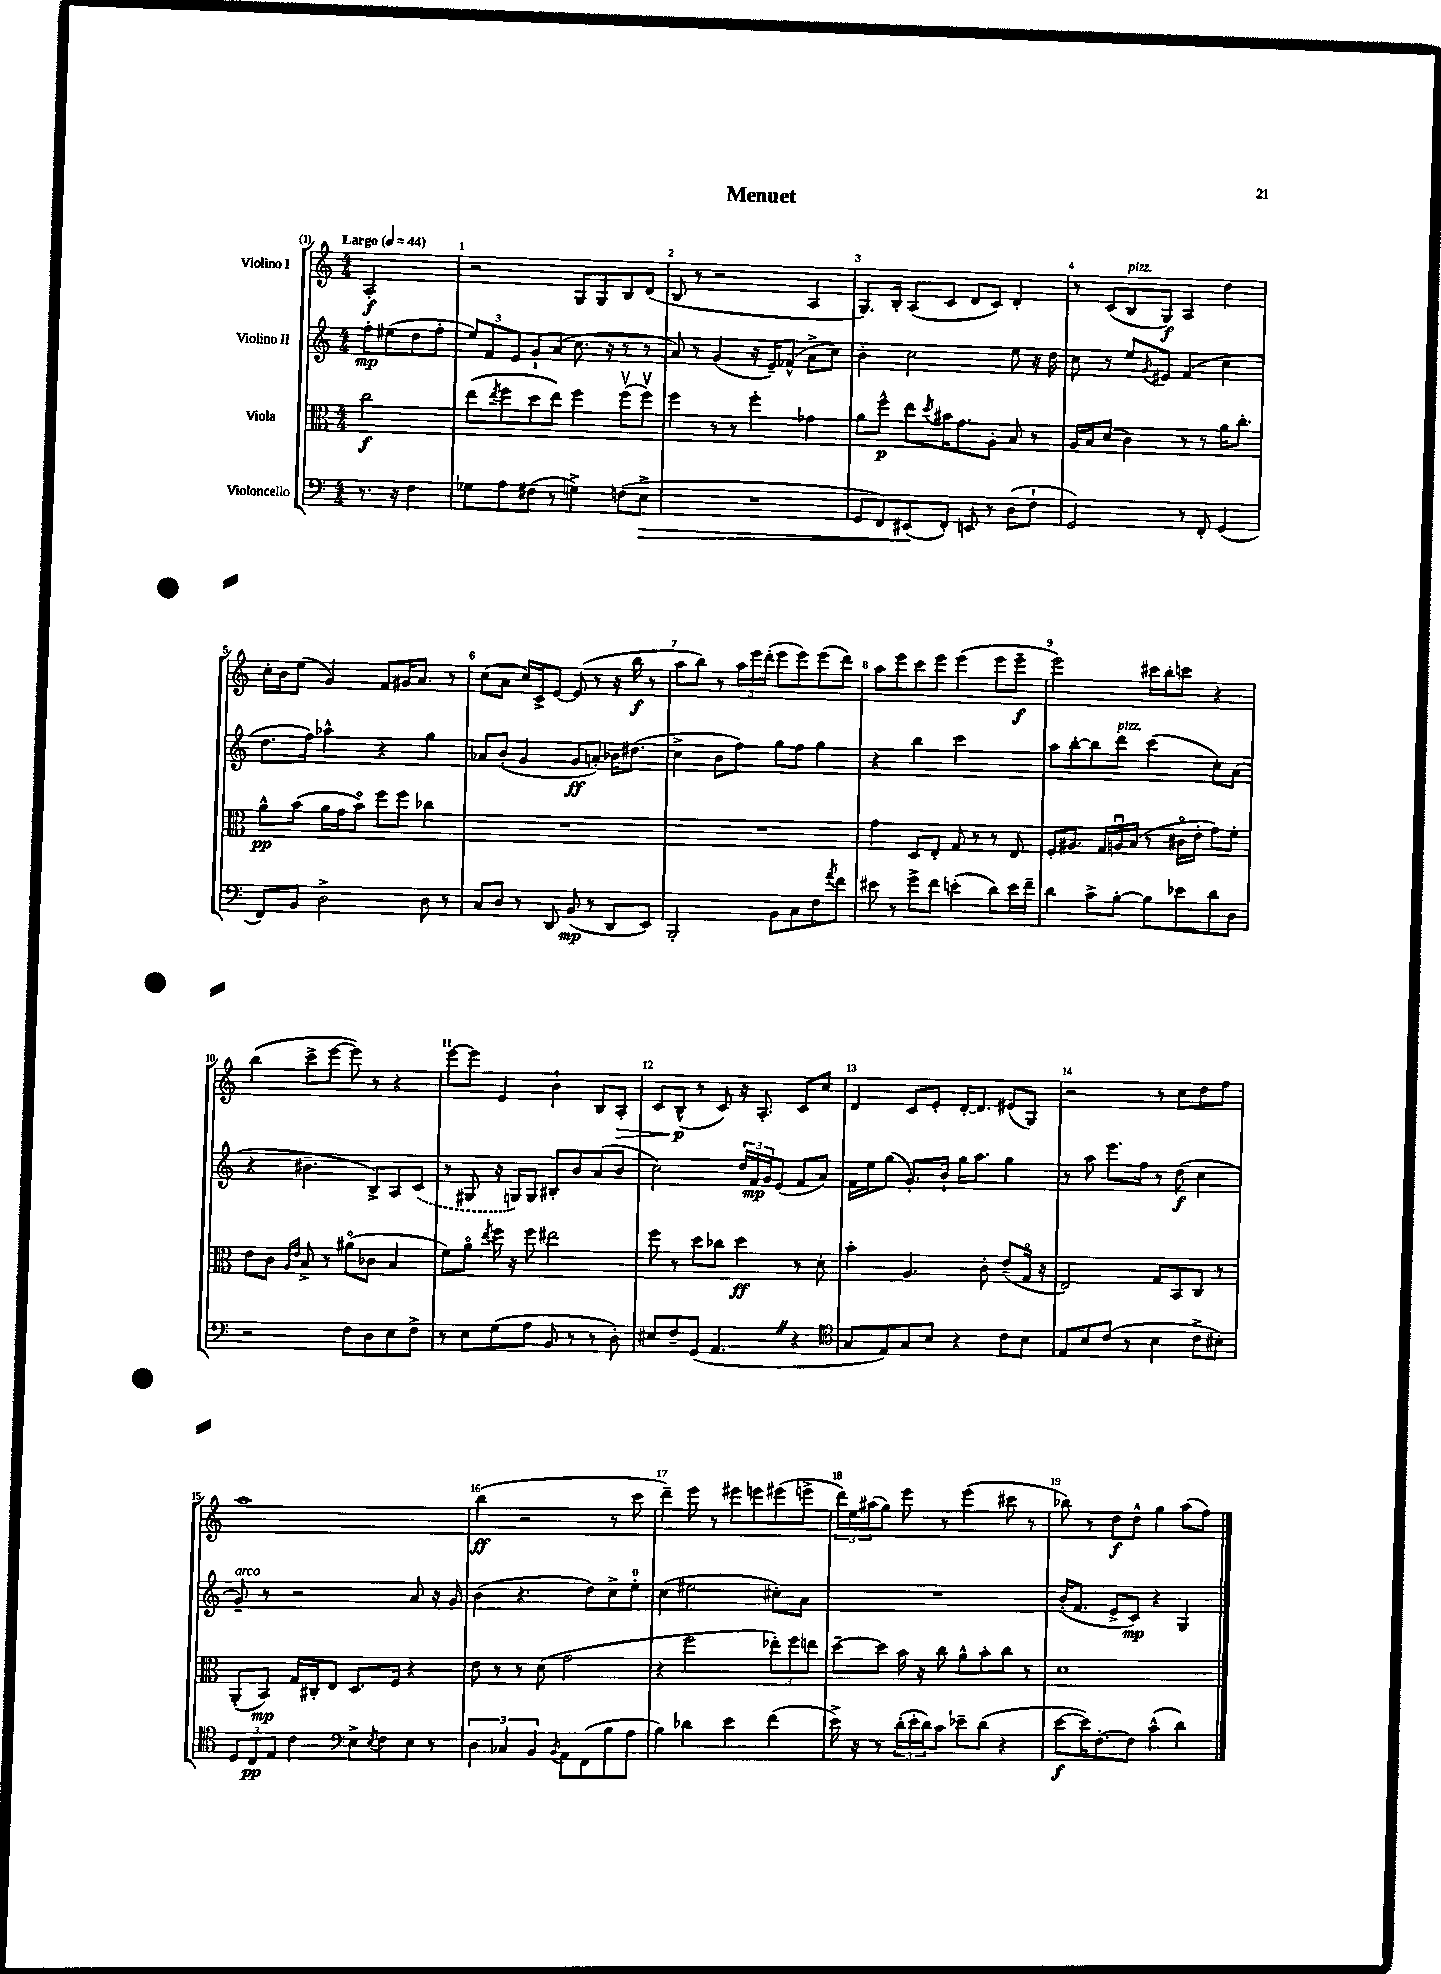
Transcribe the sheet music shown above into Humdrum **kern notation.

**kern	**kern	**kern	**kern
*staff4	*staff3	*staff2	*staff1
*clefF4	*clefC3	*clefG2	*clefG2
*k[]	*k[]	*k[]	*k[]
*M4/4	*M4/4	*M4/4	*M4/4
*MM44	*MM44	*MM44	*MM44
8.r	2cc	8ff'	2A'
.	.	(8ee#	.
16r	.	.	.
4F	.	8dd	.
.	.	8ff'	.
=	=	=	=
8G-	(8ee	12ee)	2r
.	.	12f	.
.	8qee	.	.
8A	8ff	.	.
.	.	12e	.
(8F#	8dd	8g`	.
8r	8ee)	(8a	.
4G^)	4ff	8.cc	8G
.	.	.	8G
.	.	16r	.
(8F	(8ffv	8r	8B
8E^	8ffv)	8r	(8d
=	=	=	=
1r	4ff	8a)	8B
.	.	8r	8r
.	8r	(4g	2r
.	8r	.	.
.	4ff'	16r	.
.	.	16e~)	.
.	.	(8f-^^	.
.	4g-	8a^	4A
.	.	8cc)	.
=	=	=	=
8GG	8a	4b'	8.G)
8FF)	8ff^^	.	.
.	.	.	16B'
(8EE#	8ee	2cc	(8A
.	8qdd	.	.
8FF')	16b#	.	8c
.	8.g	.	.
8EE	.	.	8d
8r	8A'	.	8c)
(8D	8B	8ee	4d'
8F`	8r	16r	.
.	.	16dd	.
=	=	=	=
2GG)	16A	8cc	8r
.	16B	.	.
.	(8d	8r	(8c
.	4c)	8ee	8B
.	.	8qg	.
.	.	8e#	8G)
8r	8r	(4f	4A
8FF'	8r	.	.
(4GG	16a	4cc	4dd
.	8.cc'	.	.
=	=	=	=
8FF)	8a^^	8.dd	16cc'
.	.	.	16b
8BB	(8b	.	(8ee
.	.	16ff)	.
2D^	16a	4aa-^^	4g)
.	16g	.	.
.	8bo)	.	.
.	8ff	4r	8f
.	8ff	.	16g#
.	.	.	8.a
8D	4cc-	4gg	.
8r	.	.	8r
=	=	=	=
8C	1r	8a-	(8cc
8D	.	(8b'	8a
8r	.	4g	16cc)
.	.	.	16c^
8DD	.	.	[8e
(8BB	.	8g	(8e]
8r	.	8a')	8r
8DD	.	16b-	16r
.	.	(8.dd#	16bb
8EE)	.	.	8r
=	=	=	=
2BBB'	1r	4cc^	8aa
.	.	.	8bb)
.	.	8b	8r
.	.	8ff)	24aa
.	.	.	24eee
.	.	.	(24ddd'
8BB	.	8gg	8eee
8C	.	8ff	8eee)
8F	.	4gg	(8eee
8qa	.	.	.
8f	.	.	8ddd)
=	=	=	=
8e#	4g	4r	8aa
8r	.	.	8eee
8g^	8D	4bb	8ccc
8f	8E'	.	8eee
(4e'	8G	2ccc	(4eee
.	8r	.	.
8d)	8r	.	8eee
16e	8E	.	8eee~
16f~	.	.	.
=	=	=	=
4d	8F'	8aa	2eee)
.	8.A#	[8bb'	.
8c^	.	8bb]	.
.	16G	.	.
[8B'	16Au	8ddd	.
.	(16B	.	.
8B]	8r	(4ccc	16ccc#
.	.	.	16bb'
8e-	16c#o	.	8ccc
.	16e'	.	.
8d	8g)	8cc')	4r
8D	8f'	(8a	.
=	=	=	=
2r	8e	4r	(4bb
.	8c	.	.
.	16qqA	.	.
.	16qqe	.	.
.	8B^	4.b#~	8ccc^
.	8r	.	[8eee
8F	(8a#o	.	8eee])
8D	8c-	8B^)	8r
8E	4B	8A	4r
8F^	.	(8c	.
=	=	=	=
8r	8f)	8r	[8eee
8E	8ao	8G#	8eee]
.	8qee	.	.
(8G	16ff	16r	4e
.	16r	16G)	.
8A	8ff	8G	.
8BB	2ee#	8B#'	4b`
8r	.	8b	.
8r	.	(8a	8B
8D')	.	8b	8A'
=	=	=	=
8E#	8ff	2cc)	8c
8F~	8r	.	(8B^^
(8GG	8dd	.	8r
4.AA	8cc-	.	8c)
.	4dd	24dd	16r
.	.	24f	.
.	.	.	8.A'
.	.	24g	.
.	.	(8e	.
4r	8r	8f	8c
.	8d'	8a)	8cc
=	=	=	=
*clefC4	*	*	*
8G	4b'	16f	4d
.	.	16ee	.
8E)	.	(8gg	.
8G	4.A	8.g')	8c
8B	.	.	8e'
.	.	16b`	.
4r	.	16gg	[16d'
.	.	8.aa	8.d]
.	8c'	.	.
8c	(8e~	4gg	(8e#
8B	16Go	.	8G)
.	16r	.	.
=	=	=	=
8E	2E)	8r	2r
8B	.	8aa	.
(8c	.	8.eee	.
8r	.	.	.
.	.	16ff	.
4B	8G	8r	8r
.	8BB	(8dd	8cc
8c^	8C	4cc	8dd
8B#')	8r	.	8ff
=	=	=	=
12D	(8AA'	8g~)	1aa
12C	.	.	.
.	8BB)	8r	.
12E	.	.	.
4c	16G	2r	.
.	16C#'	.	.
.	8E	.	.
*clefF4	*	*	*
8E^	8.D	.	.
8qE	.	.	.
8F	.	.	.
.	16F	.	.
8E	4r	8a	.
8r	.	16r	.
.	.	16g	.
=	=	=	=
6D	8e	(4b	(4bb
.	8r	.	.
6C-	.	.	.
.	8r	4.r	2r
6BB	.	.	.
.	(8d	.	.
8qBB	.	.	.
8AA	2g	.	.
(8FF	.	8dd)	.
8B	.	8cc^	8r
8A	.	8ee'	8ccc
=	=	=	=
4B)	4r	(4cc	4ddd~)
4d-	2ff	2ee#	8eee
.	.	.	8r
4e	.	.	8eee#
.	.	.	8eee
(4f	12ee-')	8cc#')	(8eee#
.	12ff	.	.
.	.	8a	8eee^
.	12ee	.	.
=	=	=	=
16e^)	[8dd~	1r	24ddd)
.	.	.	24ee
16r	.	.	.
.	.	.	(24aa#
8r	8dd]	.	8gg)
(24d'	16b	.	8eee
24e'	.	.	.
.	16r	.	.
24d)	.	.	.
8c	8cc	.	8r
8e-~	8a^^	.	(4eee
(8d	8b'	.	.
4r	8cc	.	8ccc#
.	8r	.	8r
=	=	=	=
[8e	1d	(16b'	8bb-)
.	.	8.f	.
16e])	.	.	8r
[8.F'	.	.	.
.	.	8e^	8dd
8F]	.	8c)	8dd^^
(4c^^	.	4r	4gg
4d)	.	4G	(8aa
.	.	.	8ff)
==	==	==	==
*-	*-	*-	*-
